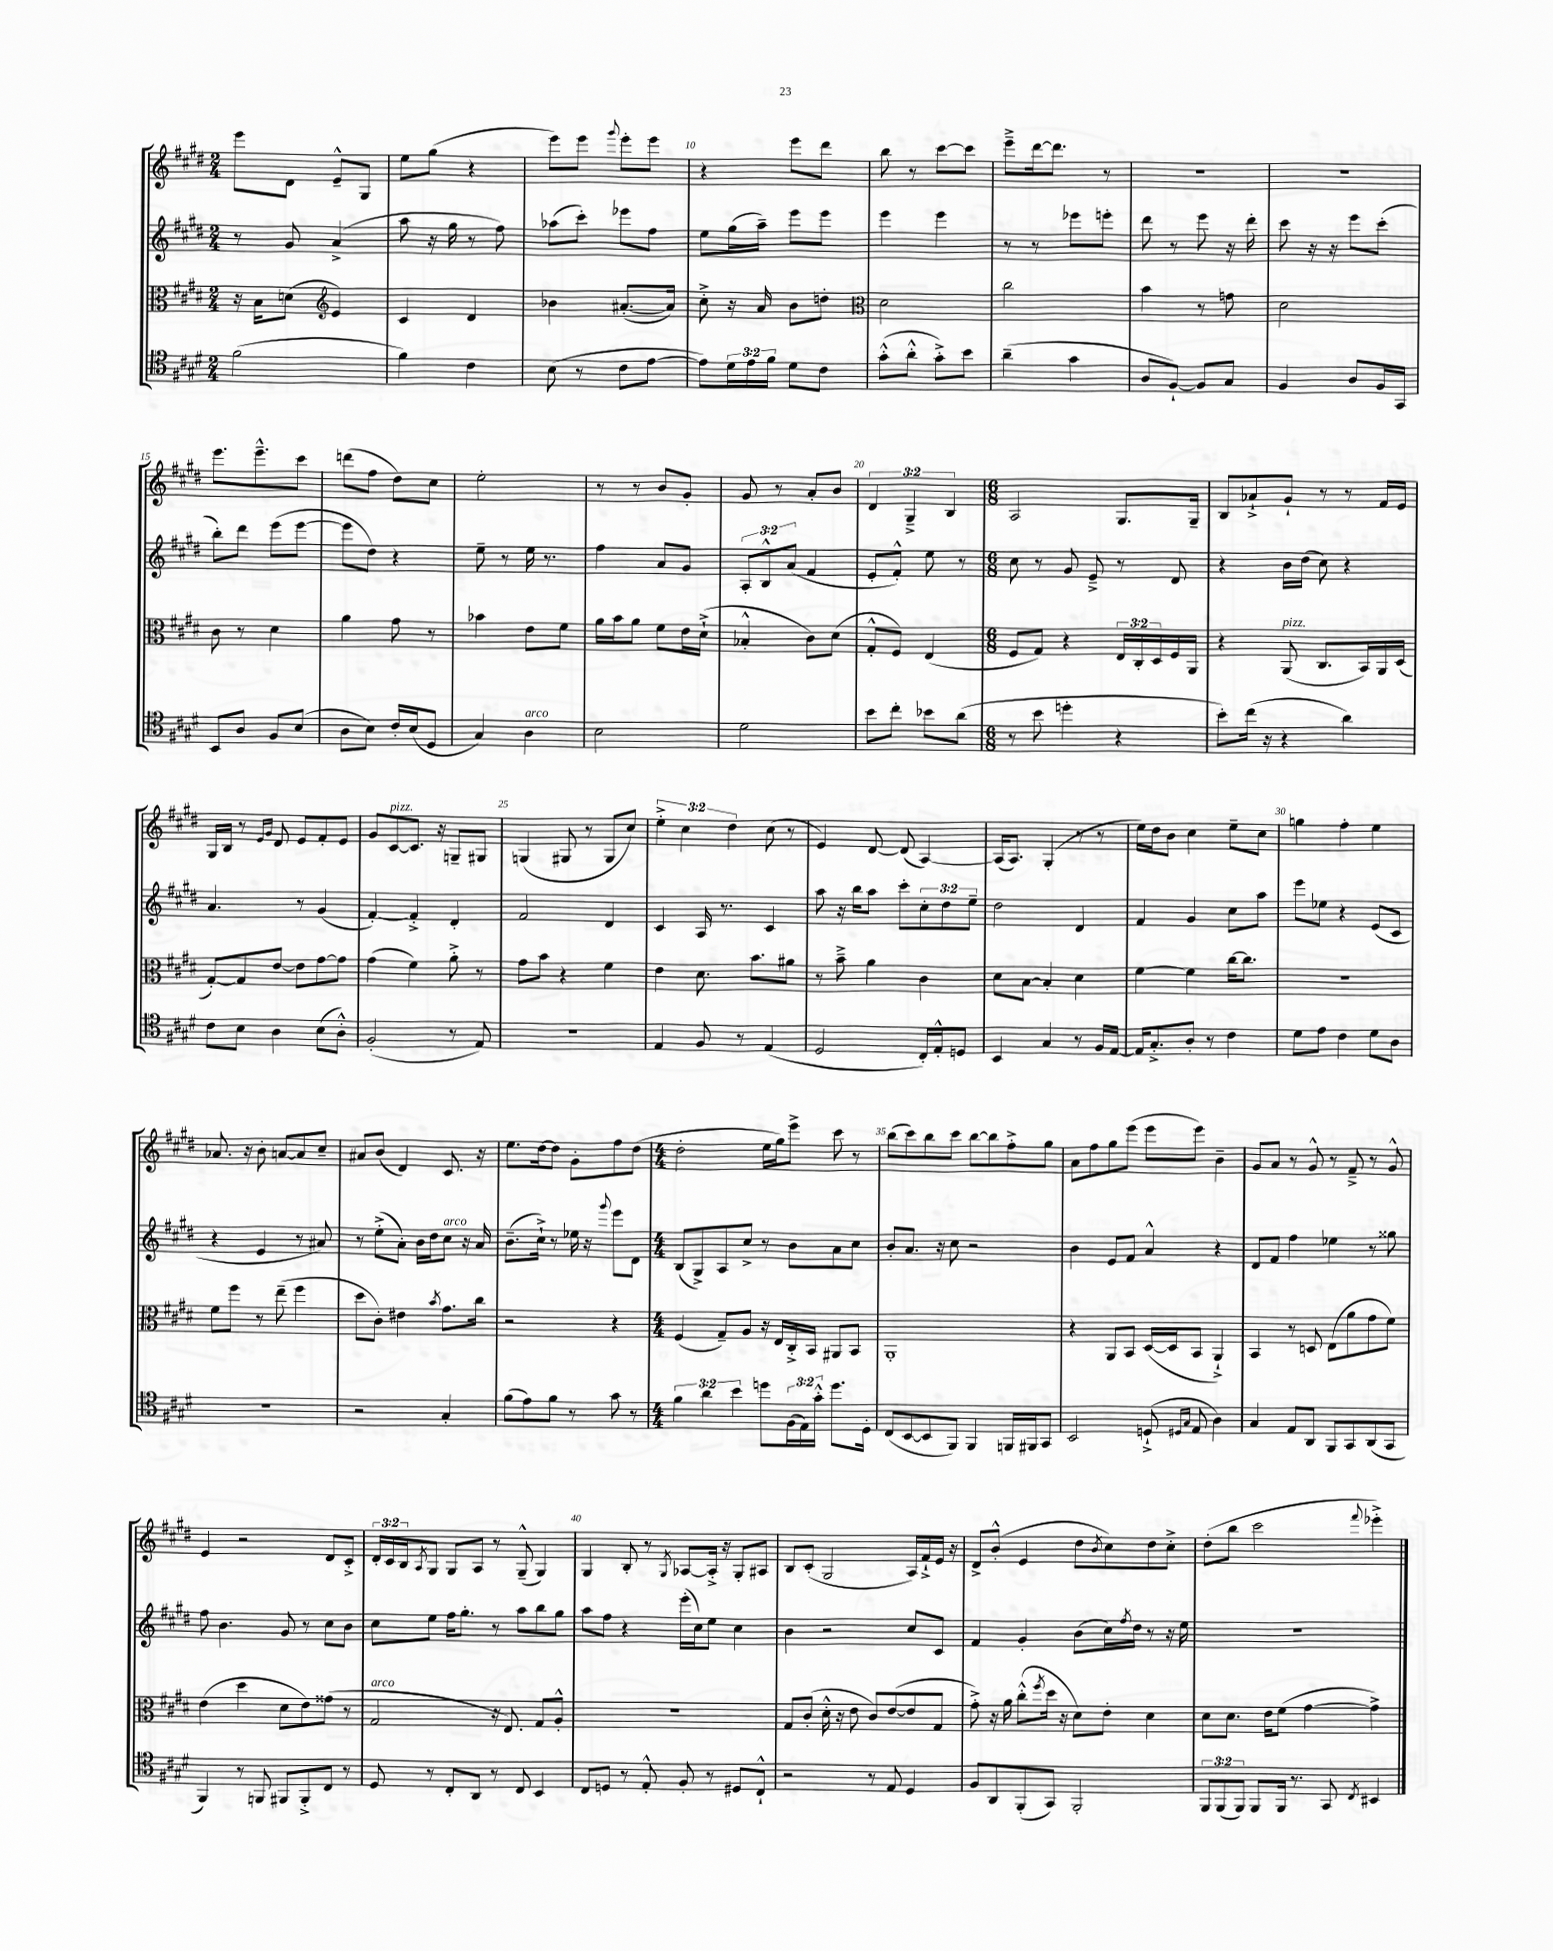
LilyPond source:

<<
\new StaffGroup <<
\new Staff = "s0" {
    \clef treble \key e \major \numericTimeSignature \time 2/4 \override Staff.TupletNumber.text = #tuplet-number::calc-fraction-text
    e'''8 dis'8 e'8---^ gis8 |
    e''8 gis''8( r4 |
    e'''8) e'''8 \appoggiatura { gis'''8 } e'''8-. e'''8 |
    r4 e'''8 dis'''8 |
    b''8 r8 cis'''8~ cis'''8 |
    e'''8---> dis'''16~ dis'''8. r8 |
    R2 |
    R2 |
    e'''8. e'''8.---^ cis'''8 |
    d'''8( fis''8 dis''8) cis''8 |
    e''2-. |
    r8 r8 b'8 gis'8-. |
    gis'8 r8 a'8-. b'8 |
    \tuplet 3/2 { dis'4 gis4---> b4 } |
    \numericTimeSignature \time 6/8 a2 gis8. gis16-- |
    b8 aes'8-!-> gis'8-! r8 r8 fis'16 e'16 |
    gis16 b16 r8 \grace { e'16 gis'16 } dis'8 e'8 fis'8-. e'8 |
    gis'8 cis'8~^\markup { \italic "pizz." } cis'8. r16 g8-- gis8 |
    g4( gis8 r8 gis8 cis''8) |
    \tuplet 3/2 { e''4-.-> cis''4 dis''4 } cis''8( r8 |
    e'4) dis'8~ dis'8( a4~) |
    a16( a8.) gis4-.( r8 r8 |
    e''16) dis''16 b'8 cis''4 e''8-- cis''8 |
    g''4 fis''4-. e''4 |
    aes'8. r16 b'8-. a'8~ a'8 cis''8-- |
    ais'8 b'8( dis'4) cis'8. r16 |
    e''8. dis''16~ dis''8 gis'8-. fis''8 dis''8( |
    \numericTimeSignature \time 4/4 dis''2-. e''16 gis''16) e'''8-> cis'''8 r8 |
    b''8( cis'''8) b''8 cis'''8 b''8~ b''8 fis''8-.-> gis''8 |
    a'8 fis''8 gis''8 e'''8( e'''8 e'''8) b'4-- |
    gis'8 a'8 r8 gis'8-^ r8 fis'8---> r8 gis'8-^ |
    e'4 r2 dis'8 cis'8-.-> |
    \tuplet 3/2 { dis'16-. cis'16 b16 } \acciaccatura { a8 } gis8 gis8 a8 r8 gis8---^( gis4) |
    gis4 b8-. r8 \acciaccatura { gis8 } aes8~ aes16-.-> r16 gis8-. ais8 |
    b8 cis'8-.( gis2 a16) fis'16-!-> e'16 r16 |
    dis'8-> b'8-.-^( e'4 dis''8 \acciaccatura { b'8 } cis''8) dis''8 cis''8-.-> |
    dis''8-.( b''8 cis'''2 \appoggiatura { fis'''8 } ees'''4-.->) \bar "|." |
}
\new Staff = "s1" {
    \clef treble \key e \major \numericTimeSignature \time 2/4 \override Staff.TupletNumber.text = #tuplet-number::calc-fraction-text
    r8 gis'8 a'4->( |
    a''8 r16 gis''16 r8 fis''8) |
    aes''8( cis'''8-.) ees'''8 fis''8 |
    e''8 gis''16( a''16--) e'''8 e'''8 |
    e'''4 e'''4 |
    r8 r8 ees'''8 e'''8-. |
    dis'''8 r8 e'''8 r16 dis'''16-. |
    cis'''8 r16 r16 e'''8 cis'''8-.( |
    b''8-.) dis'''8 e'''8( e'''8~ |
    e'''8 dis''8) r4 |
    e''8-- r8 e''16 r8. |
    fis''4 a'8 gis'8 |
    \tuplet 3/2 { a8-. b8-^ a'8( } fis'4 |
    e'8-. fis'8-.-^) e''8 r8 |
    \numericTimeSignature \time 6/8 cis''8 r8 gis'8 e'8---> r8 dis'8 |
    r4 b'16 dis''16( cis''8) r4 |
    a'4. r8 gis'4( |
    fis'4~-.) fis'4-.-> dis'4-. |
    fis'2 dis'4 |
    cis'4 a16 r8. cis'4 |
    a''8 r16 b''16 a''8 cis'''8-. \tuplet 3/2 { cis''8-. dis''8 e''8-- } |
    dis''2 dis'4 |
    fis'4 gis'4 cis''8 a''8 |
    e'''8 ees''8 r4 e'8( cis'8 |
    r4 e'4 r8 ais'8) |
    r8 e''8-.->( a'8-.) b'16 dis''16 cis''8^\markup { \italic "arco" } r16 a'16 |
    b'8.--( cis''16-!->) r8 ees''16 r16 \appoggiatura { gis'''8 } e'''8 dis'8 |
    \numericTimeSignature \time 4/4 b8( gis8->) a8 cis''8-> r8 b'8 a'8 cis''8 |
    b'8-. a'8. r16 cis''8 r2 |
    b'4 e'8 fis'8 a'4-^ r4 |
    dis'8 fis'8 fis''4 ees''4 r8 gisis''8 |
    fis''8 b'4. gis'8 r8 cis''8 b'8 |
    cis''8 e''8 fis''16 gis''8.-. r8 a''8 b''8 gis''8 |
    a''8 fis''8 r4 e'''16-.( cis''16) e''8 cis''4 |
    b'4 r2 cis''8 cis'8 |
    fis'4 gis'4-. b'8( cis''16) \acciaccatura { fis''8 } dis''16 r8 r16 e''16 |
    R1 \bar "|." |
}
\new Staff = "s2" {
    \clef alto \key e \major \numericTimeSignature \time 2/4 \override Staff.TupletNumber.text = #tuplet-number::calc-fraction-text
    r16 b16 d'8( \clef treble e'4) |
    cis'4 dis'4 |
    bes'4 ais'8.~-.( ais'16) |
    cis''8-.-> r16 a'16 b'8 d''8-. |
    \clef alto dis'2 |
    cis''2 |
    b'4 r8 g'8 |
    dis'2 |
    cis'8 r8 dis'4 |
    a'4 gis'8 r8 |
    bes'4 e'8 fis'8 |
    a'16 b'16 a'8 fis'8 e'16 dis'16-!->( |
    bes4-.-^ cis'8) dis'8( |
    gis8-.-^ fis8) e4( |
    \numericTimeSignature \time 6/8 fis8 gis8) r4 \tuplet 3/2 { e16 cis16-. dis16 } fis16 a,16 |
    r4 a,8^\markup { \italic "pizz." }( cis8. b,16) a,16 dis16( |
    gis8~-.) gis8 e'8~ e'8 gis'8~ gis'8 |
    gis'4( fis'4) a'8-.-> r8 |
    gis'8 b'8 r4 fis'4 |
    e'4 dis'8. b'8. ais'8 |
    r8 b'8---> a'4 cis'4 |
    dis'8 b8~ b4-. dis'4 |
    fis'4~ fis'4 cis''16~ cis''8. |
    R2. |
    fis'8 fis''8 r8 e''8--( fis''4 |
    dis''8 cis'8-.) eis'4 \acciaccatura { b'8 } gis'8. cis''16 |
    r2 r4 |
    \numericTimeSignature \time 4/4 fis4( gis8--) a8 r16 e16 cis16-.-> b,16 ais,8 b,8 |
    a,1-. |
    r4 a,8 b,8 dis16~( dis16 b,8 a,4-!->) |
    b,4 r8 d8 e8( a'8 gis'8 fis'8) |
    e'4( dis''4 dis'8 e'8) gisis'8( r8 |
    gis2^\markup { \italic "arco" } r16 e8.) gis8 a8-.-^ |
    R1 |
    gis8 cis'8-.( dis'16-.-^ r16 e'8 cis'8) e'8~( e'8 gis8 |
    gis'8-.->) r16 a'16 cis''8-.-^( \acciaccatura { fis''8 } dis''16 r16 dis'8) e'8-. dis'4 |
    dis'8 dis'8. e'16 fis'8( gis'4~ gis'4->) \bar "|." |
}
\new Staff = "s3" {
    \clef tenor \key e \major \numericTimeSignature \time 2/4 \override Staff.TupletNumber.text = #tuplet-number::calc-fraction-text
    fis'2( |
    fis'4) cis'4 |
    b8( r8 cis'8 e'8~ |
    e'8) \tuplet 3/2 { dis'16 e'16 fis'16 } dis'8 cis'8 |
    gis'8-.-^( a'8-.-^ gis'8-.->) b'8 |
    a'4--( gis'4 |
    a8 fis8~-!) fis8 gis8 |
    fis4 a8 fis16 gis,16 |
    b,8 a8 fis8 b8( |
    a8 b8) cis'16-. b16( dis8 |
    gis4) a4^\markup { \italic "arco" } |
    b2 |
    dis'2 |
    b'8 cis''8-. bes'8 a'8( |
    \numericTimeSignature \time 6/8 r8 b'8 d''4-. r4 |
    b'8-.) cis''16( r16 r4 a'4) |
    cis'8 b8 a4 b8( a8-.-^) |
    fis2-.( r8 e8) |
    R2. |
    e4 fis8 r8 e4( |
    dis2 cis16-.) e16-.-^ d8 |
    b,4 gis4 r8 fis16 e16~ |
    e16 gis8.-.-> a8-. r8 cis'4 |
    dis'8 e'8 cis'4 dis'8 a8 |
    R2. |
    r2 gis4-. |
    fis'8( e'8) fis'8 r8 gis'8 r8 |
    \numericTimeSignature \time 4/4 \tuplet 3/2 { fis'4 a'4 b'4 } d''8 \tuplet 3/2 { fis16( e16) gis'16-.-^ } d''8. dis16-. |
    cis8( b,8~ b,8 fis,8) fis,4 f,16 fis,16 gis,8 |
    b,2 d8-!->( \grace { dis16 gis16 } e8 a4) |
    gis4 e8 a,8 fis,8 gis,8 a,8( gis,8 |
    fis,4) r8 f,8 fis,8 fis,8-.-> cis8 r8 |
    dis8 r8 cis8-. a,8 r8 cis8 b,4 |
    cis8 d8 r8 e8-.-^ fis8-. r8 dis8 cis8-!-^ |
    r2 r8 e8 dis4 |
    fis8 a,8 fis,8-.( gis,8) fis,2-. |
    \tuplet 3/2 { fis,8 fis,8( fis,8) } fis,8 fis,16 r8. gis,8 \acciaccatura { cis8 } bis,4 \bar "|." |
}
>>
>>
\layout { \context { \Score currentBarNumber = #7 \override BarNumber.break-visibility = ##(#f #t #t) barNumberVisibility = #(every-nth-bar-number-visible 5) } }
